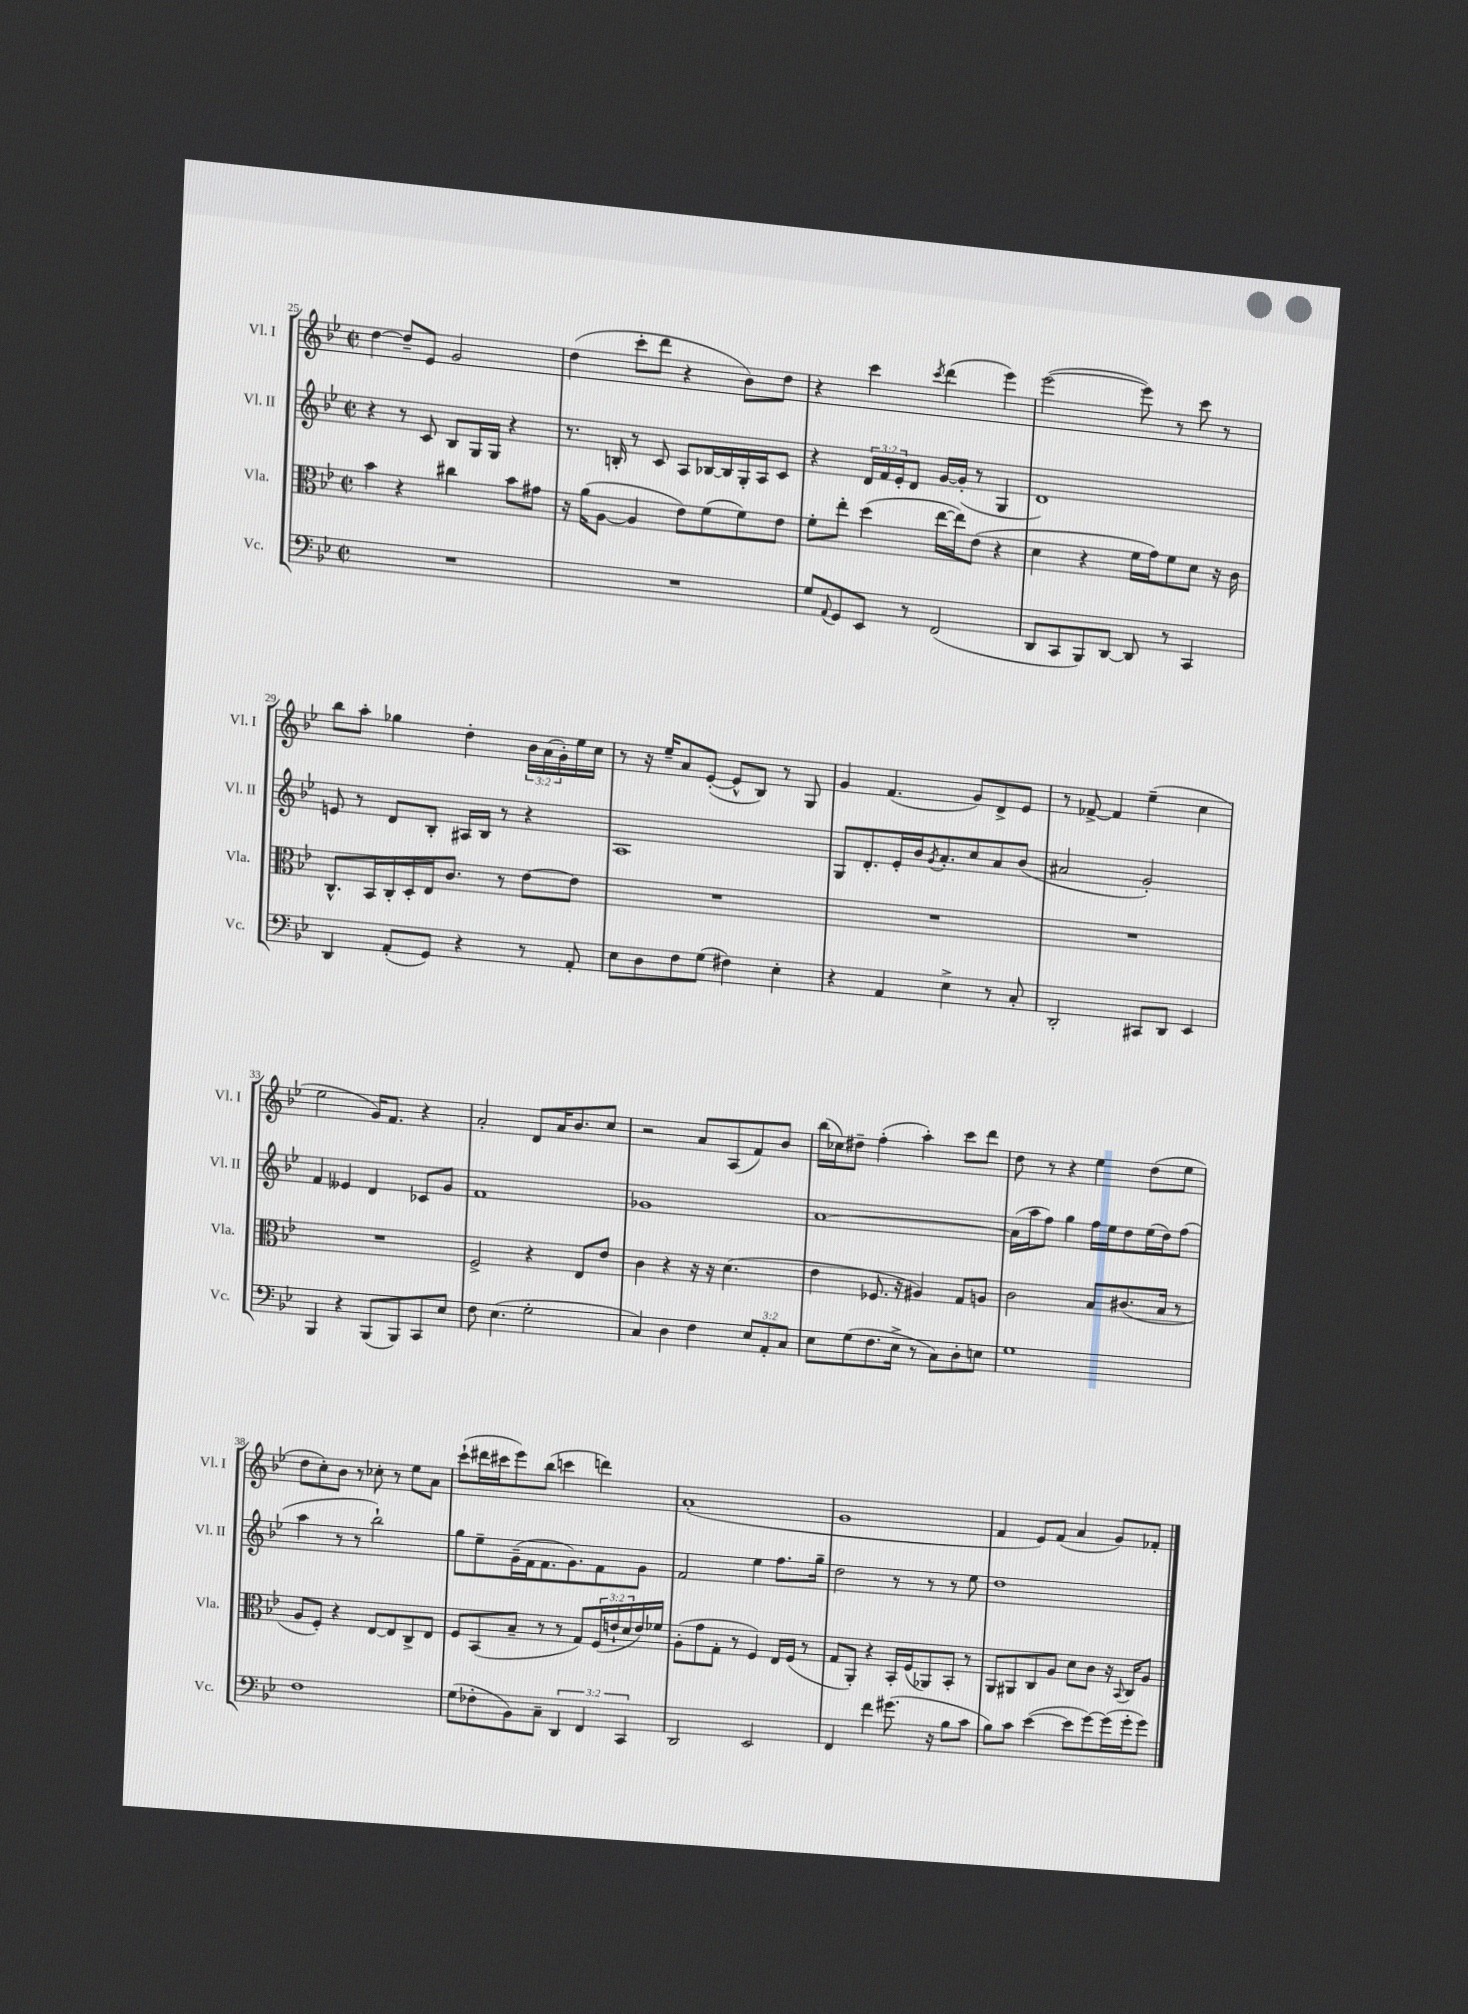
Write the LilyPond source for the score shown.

<<
\new StaffGroup <<
\new Staff = "s0" \with { instrumentName = "Vl. I" shortInstrumentName = "Vl. I" } {
    \clef treble \key bes \major \defaultTimeSignature \time 2/2 \override Staff.TupletNumber.text = #tuplet-number::calc-fraction-text
    d''4~ d''8-- ees'8 g'2 |
    d''4( c'''8-. d'''8 r4 bes'8) d''8 |
    r4 c'''4 \acciaccatura { c'''8 } d'''4( ees'''4) |
    ees'''2~( ees'''8) r8 c'''8 r8 |
    bes''8 a''8-. ges''4 d''4-. \tuplet 3/2 { bes'16 a'16( g'16-.) } ees''16 c''16 |
    r8 r16 ees''16-- a'8 ees'8~-.( ees'8-^ bes8) r8 g8 |
    g'4 f'4.( g'8) d'8-> ees'8 |
    r8 fes'8~-> fes'4 ees''4--( c''4 |
    ees''2 g'16) f'8. r4 |
    a'2-. d'8 a'16 bes'8. c''8 |
    r2 a'8 a8( f'8) bes'8 |
    bes''16( ces''16) dis''8-- f''4-.( a''4-.) c'''8 d'''8 |
    d''8 r8 r4 ees''4 d''8( ees''8 |
    d''8 c''8-.) bes'8 r8 ces''8-. r8 ees''8 a'8 |
    c'''8-!( dis'''16 cis'''16 ees'''8) bes''8( c'''4 d'''4) |
    a'1-.( |
    g'1 |
    f'4 ees'8) f'8( a'4 g'8) fes'8-. \bar "|." |
}
\new Staff = "s1" \with { instrumentName = "Vl. II" shortInstrumentName = "Vl. II" } {
    \clef treble \key bes \major \defaultTimeSignature \time 2/2 \override Staff.TupletNumber.text = #tuplet-number::calc-fraction-text
    r4 r8 c'8 bes8 g16 g16 r4 |
    r8. b16-. r8 c'8 a8 bes16~ bes16 g16-. a16 c'8 |
    r4 \tuplet 3/2 { d'16 f'16 ees'16-. } d'8 g'16~ g'16-.( r8 g4 |
    d'1) |
    e'8 r8 d'8 bes8-. ais16 bes16 r8 r4 |
    a1 |
    g8 d'8.-. ees'16-. bes'16 \acciaccatura { g'8 } a'8.-. c''8 a'8 bes'8( |
    ais'2 g'2-.) |
    f'4 eeses'4 d'4 ces'8 g'8 |
    f'1 |
    ges'1 |
    a'1~ |
    a'16( a''16 f''8) g''4 f''16 ees''16 d''8 ees''16( d''16) f''8( |
    a''4 r8 r8 bes''2-!) |
    g''8 ees''8-- g'16--( f'16 f'8. g'8.) f'8 g'8 |
    f'2 ees''4 f''8. g''16-- |
    d''2 r8 r8 r8 ees''8 |
    d''1 \bar "|." |
}
\new Staff = "s2" \with { instrumentName = "Vla." shortInstrumentName = "Vla." } {
    \clef alto \key bes \major \defaultTimeSignature \time 2/2 \override Staff.TupletNumber.text = #tuplet-number::calc-fraction-text
    bes'4 r4 cis''4 bes'8 gis'8 |
    r16 a'16( a8~ a4 ees'8) f'8( f'8) ees'8 |
    f'8-. ees''8-. d''4( ees''16~ ees''16) ees'8( r4 |
    d'4 r4 f'16 g'16) f'8 d'8 r16 c'16 |
    c8.-^ bes,16 c16-. d16-. ees16 c'8. r8 ees'8~ ees'8 |
    R1 |
    R1 |
    R1 |
    R1 |
    f2-> r4 ees8 ees'8 |
    c'4 r4 r16 r16 d'4.( |
    ees'4 fes8. r16 ais4) g8 a8 |
    c'2 bes8 cis'8.( bes16 r8 |
    a8 f8-.) r4 ees8~ ees8 c8-> ees8 |
    f8 bes,8( bes8-- r8 r8 g8) \tuplet 3/2 { f16( e'16-! d'16 } e'16) fes'16 |
    a8-.( g'8 g8-. r8 f4) ees16 f16( r8 |
    g8 a,8-.) r4 bes,16-. f16( aes,8) bes,8-. r8 |
    a,8 ais,8 c8 a8 d'8 c'8 r16 \appoggiatura { bes,8 } c16 a8 \bar "|." |
}
\new Staff = "s3" \with { instrumentName = "Vc." shortInstrumentName = "Vc." } {
    \clef bass \key bes \major \defaultTimeSignature \time 2/2 \override Staff.TupletNumber.text = #tuplet-number::calc-fraction-text
    R1 |
    R1 |
    g8 \appoggiatura { a,8 } g,8 ees,8 r8 f,2( |
    d,8 c,8 bes,,8) d,8~ d,8 r8 c,4 |
    d,4 a,8-.( g,8) r4 r8 a,8-. |
    ees8 d8 f8 g8( fis4) ees4-. |
    r4 a,4 ees4-> r8 c8-. |
    d,2-. cis,8 d,8 ees,4 |
    bes,,4 r4 bes,,8( bes,,8) c,8 ees8 |
    f8 ees4.( g2-. |
    c4) d4 f4 \tuplet 3/2 { ees8 a,8-. c8 } |
    ees8 g8( f8. ees16-> r8 c8) d8-. e8 |
    g1 |
    f1 |
    g8( fes8-. bes,8) c8-- \tuplet 3/2 { d,4 f,4 c,4 } |
    d,2 ees,2 |
    f,4 f'4 gis'8.( r16 bes8 c'8 |
    bes8) c'8 ees'4~( ees'8 g'8~) g'16( g'16-. g'8) \bar "|." |
}
>>
>>
\layout { \context { \Score currentBarNumber = #25 } }
